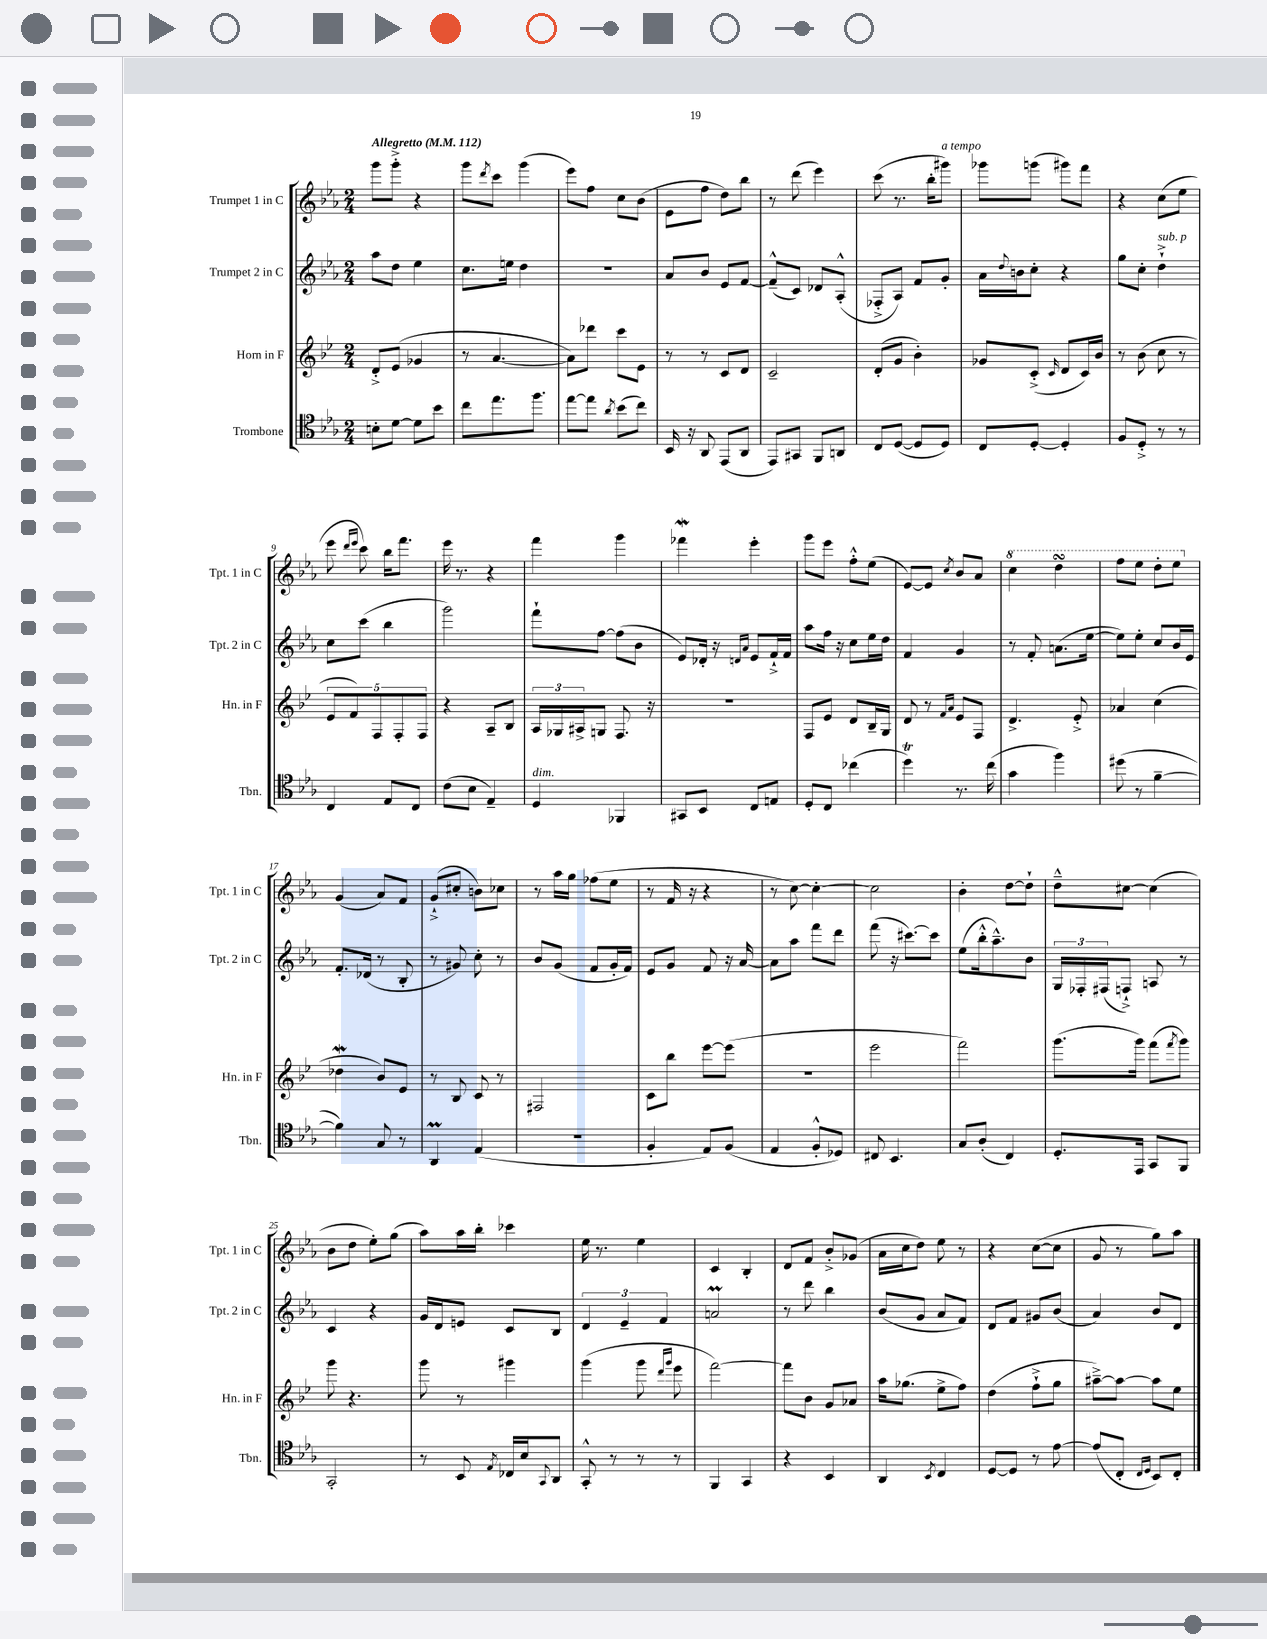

**kern	**kern	**kern	**kern
*part4	*part3	*part2	*part1
*staff4	*staff3	*staff2	*staff1
*I"Trombone	*I"Horn in F	*I"Trumpet 2 in C	*I"Trumpet 1 in C
*I'Tbn.	*I'Hn. in F	*I'Tpt. 2 in C	*I'Tpt. 1 in C
*clefC4	*clefG2	*clefG2	*clefG2
*k[b-e-a-]	*k[b-e-]	*k[b-e-a-]	*k[b-e-a-]
*M2/4	*M2/4	*M2/4	*M2/4
*MM112	*MM112	*MM112	*MM112
=1	=1	=1	=1
!	!	!	!LO:TX:a:B:t=Allegretto
8Bn'\L	8d'^/L	8aa-\L	8ggg\L
[8d\J	(8e-/J	8dd\J	8ggg'^\J
8d\L]	4g-X/	4ee-\	4r
8b-\J	.	.	.
=2	=2	=2	=2
8cc\L	8r	8.cc\L	8ggg\L
.	.	.	8qddd/
8.ee-\	[4.a/	.	8ccc\J
.	.	16een\Jk	.
.	.	4dd\	(4ggg\
8.ff\J	.	.	.
=3	=3	=3	=3
[8ee-\L	8a\L])	2r	8eee-\L)
8ee-\J]	8ddd-X\J	.	8ff\J
8qa-/	.	.	.
(8b-\L	8ccc\L	.	8cc\L
8cc\J)	8e-\J	.	(8b-\J
=4	=4	=4	=4
16BB-/	8r	8a-/L	8e-\L
16r	.	.	.
8AA-/	8r	8b-/J	8ff\J
(8EE-/L	8c/L	8e-/L	8dd\L)
8AA-/J	8d/J	[8f/J	8bb-\J
=5	=5	=5	=5
8EE-/L)	2c~/	(8f~^^/L]	8r
8GG#X/J	.	8c/J)	(8ddd\
8FF/L	.	8d-X/L	4eee-\)
8AAn/J	.	(8A-'^^/J	.
=6	=6	=6	=6
8C/L	(8d'/L	8F-X'^/L	(8ccc\
([8D/J	8g/J	8A-/J)	8.r
8D/L]	4b-'\)	8f/L	.
.	.	.	16bb-'\KL
!	!	!	!LO:TX:a:i:t=a tempo
8D/J)	.	8g'/J	8ggg#X\J)
=7	=7	=7	=7
8C/L	8g-X/L	16a-\LL	8ggg-X\L
.	.	8qqdd/	.
.	.	16bn\J	.
[8D'/J	(8c'^/J	8cc'\J	(8gggn\J
.	16qqc/	.	.
4D'/]	8d/L	4r	8ggg#X\L)
.	16c/L)	.	8fff\J
.	16b-/JJ	.	.
=8	=8	=8	=8
8F/L	8r	8gg\L	4r
8D'^/J	(8b-\	8cc'\J	.
!	!	!LO:TX:a:i:t=sub. p	!
8r	8cc\	4dd`^\	(8cc\L
8r	8r	.	8ee-\J
!!LO:LB:g=z
=9	=9	=9	=9
4C/	10e-/L	8cc\L	8eee-\
.	10f/)	.	.
.	.	.	16qqddd/LL
.	.	.	16qqeee-/JJ
.	.	(8ccc\J	8ccc\)
.	10F/	.	.
8E-/L	.	4bb-\	16bb-\KL
.	10F'/	.	.
.	.	.	8.fff\J
8C/J	.	.	.
.	10F/J	.	.
=10	=10	=10	=10
(8c\L	4r	2ggg\)	16eee-\
.	.	.	8.r
8B-\J	.	.	.
4E-~/)	8A~/L	.	4r
.	8B-/J	.	.
=11	=11	=11	=11
!LO:TX:a:i:t=dim.	!	!	!
4D/	24A/LL	8fff`\L	4fff\
.	24G-X/	.	.
.	24A#X^/J	.	.
.	8Gn/J	[8ff\J	.
4FF-X/	8.F/	(8ff\L]	4ggg\
.	.	8b-\J	.
.	16r	.	.
=12	=12	=12	=12
8GG#X/L	2r	8e-/L)	4fff-Xw\
8BB-/J	.	16d-X'/Jk	.
.	.	16r	.
.	.	16qqdn/LL	.
.	.	16qqa-/JJ	.
8C/L	.	8e-/L	4eee-'\
8En/J	.	16f`^/L	.
.	.	16f/JJ	.
=13	=13	=13	=13
8D'/L	8F/L	8aa-\L	8ggg\L
8C/J	8e-/J	16ff\Jk	8eee-\J
.	.	16r	.
(4cc-X\	8d/L	8cc\L	8ff'^^\L
.	16B-~/L	16ee-\L	(8ee-\J
.	16G/JJ	16dd\JJ	.
=14	=14	=14	=14
4ddt\)	8d/	4f/	[8e-/L)
.	8r	.	8e-/J]
.	16qqf/LL	.	.
.	16qqa/JJ	.	8qcc/
8.r	8e-/L	4g/	8b-/L
.	8F/J	.	8a-/J
(16cc\	.	.	.
=15	=15	=15	=15
*	*	*	*8va
4g\	4.d^/	8r	4ccc\
.	.	8f'/	.
4ff\)	.	(8.an\L	4dddsSsS\
.	8e-'^/	.	.
.	.	[16ee-\Jk	.
=16	=16	=16	=16
(8dd#X\	4a-X/	8ee-\L])	8fff\L
8r	.	8ee-'\J	8eee-\J
[4f~\	(4cc\	8cc/L	8ddd'\L
.	.	16b-/L	8eee-\J
.	.	16e-/JJ	.
!!LO:LB:g=z
=17	=17	=17	=17
*	*	*	*X8va
4f\])	4dd-Xw\	8.f'/L	(4g/
.	.	(16d-X/Jk	.
8G/	8b-/L)	8r	8a-/L)
8r	8e-/J	8B-'/	8f/J
=18	=18	=18	=18
4AA-M/	8r	8r	(8g`^/L
.	8B-/	8g#X/)	8cc#X'/J
(4E-/	8c/	8cc'\	8bn\L)
.	8r	8r	8cc-X\J
=19	=19	=19	=19
2r	2F#X/	8b-/L	8r
.	.	(8g/J	16aa-\LL
.	.	.	16gg\JJ
.	.	8f/L	(8ff-X\L
.	.	16g'/L	8ee-\J
.	.	16f/JJ)	.
=20	=20	=20	=20
4F'/	8c\L	8e-/L	8r
.	8bb-\J	8g/J	16f/
.	.	.	16r
8E-/L)	[8eee-\L	8f/	4r
(8F/J	(8eee-\J]	16r	.
.	.	[16a-/	.
=21	=21	=21	=21
4E-/	2r	8a-\L]	8r
.	.	8aa-\J	[8cc\)
8F'^^/L	.	8fff\L	4cc'\_
8D-X/J)	.	8ddd\J	.
=22	=22	=22	=22
8C#X/	2eee-\	(8fff\	2cc\]
4.BB-/	.	16r	.
.	.	[8.ccc#X\L)	.
.	.	8ccc#\J]	.
=23	=23	=23	=23
8G/L	2fff\)	(8ee-\L	4b-'\
(8A-'/J	.	16bb-'^^\k	.
.	.	8.aa-~^^\)	.
4C/)	.	.	[8dd\L
.	.	8b-\J	8dd`\J]
=24	=24	=24	=24
8.D'/L	(8.ggg\L	24G/LL	8dd~^^\L
.	.	24F-X'/	.
.	.	(24F#X/J	.
.	.	8Fn`^/J)	[8cc#X\J
16EE-/Jk	16ggg\Jk)	.	.
8GG/L	(8fff\L	8An/	(4cc#\]
.	8qfff/	.	.
8FF/J	8ggg\J)	8r	.
!!LO:LB:g=z
=25	=25	=25	=25
2GG'/	8ggg\	4c/	8b-\L
.	4.r	.	8dd\J
.	.	4r	8ee-'\L)
.	.	.	(8gg\J
=26	=26	=26	=26
8r	8ggg\	16g/LL	8aa-\L)
.	.	16d/J	.
8BB-/	8r	8en/J	16aa-\L
.	.	.	16bb-'\JJ
8qE-/	.	.	.
16C-X/LL	4ggg#X\	8c/L	4ccc-X\
16B-/J	.	.	.
8qqGG/	.	.	.
8AA-/J	.	8B-/J	.
=27	=27	=27	=27
8GG'^^/	(4ggg\	6d/	16ee-\
.	.	.	8.r
8r	.	.	.
.	.	6e-~/	.
8r	8ggg\	.	4ee-\
.	.	6f/	.
.	16qqddd/LL	.	.
.	16qqggg/JJ	.	.
8r	8eee-\	.	.
=28	=28	=28	=28
4FF/	[2fff\)	2anm/	4c/
4GG/	.	.	4B-'/
=29	=29	=29	=29
4r	8fff\L]	8r	8d/L
.	8b-\J	8ddd\	8f/J
4BB-/	8g/L	4bb-\	8b-'^/L
.	8a-X/J	.	(8g-X/J
=30	=30	=30	=30
4AA-/	16aa\KL	(8b-/L	16a-\LL
.	(8.gg-X\J	.	16cc\J
.	.	8g/J	8dd\J)
8qBB-/	.	.	.
4C/	8ee-^\L	8a-/L	8ee-\
.	8ff\J)	8f/J)	8r
=31	=31	=31	=31
[8D/L	(4dd\	8d/L	4r
8D/J]	.	8f/J	.
8r	8ff`^\L	8g#X/L	([8cc\L
[8e-\	8gg\J	(8b-/J	8cc\J]
=32	=32	=32	=32
(8e-/L]	[8aa#X~^\L)	4a-/)	8g/
8C'/J	8aa#\J_	.	8r
16qqC/LL	.	.	.
16qqD/JJ	.	.	.
8BB-/L)	8aa#\L]	8b-/L	8gg\L)
8C'/J	8ee-\J	8d/J	8aa-\J
==	==	==	==
*-	*-	*-	*-
